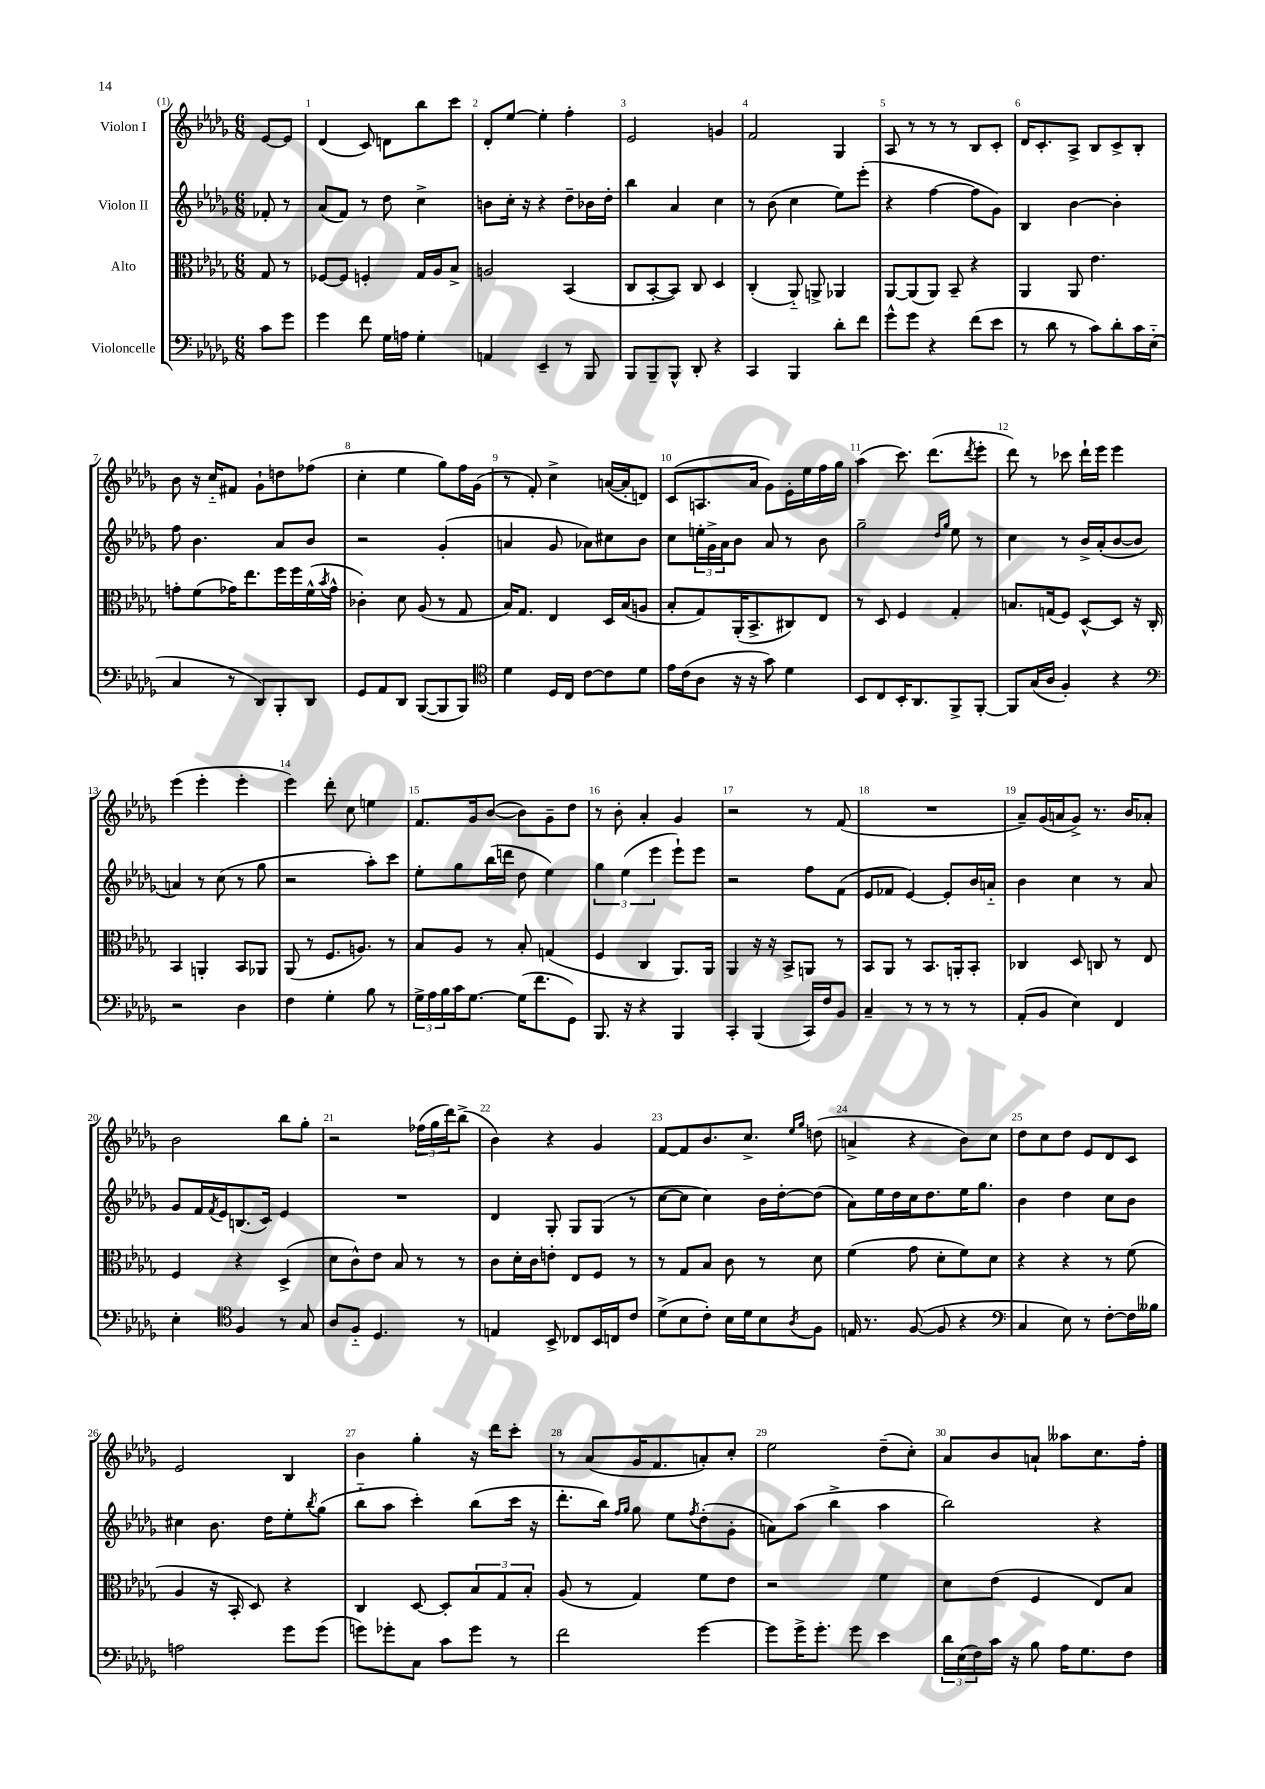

**kern	**kern	**kern	**kern
*staff4	*staff3	*staff2	*staff1
*clefF4	*clefC3	*clefG2	*clefG2
*k[b-e-a-d-g-]	*k[b-e-a-d-g-]	*k[b-e-a-d-g-]	*k[b-e-a-d-g-]
*M6/8	*M6/8	*M6/8	*M6/8
8c\L	8G-/	8f-'/	[8e-/L
8g-\J	8r	8r	8e-/]J
=	=	=	=
4g-\	[8F-/L	(8a-/L	(4d-/
.	8F-/]J	8f/J)	.
8f\	4F'/	8r	8c/)
16G-\LL	.	8dd-\	8d\L
16A\JJ	.	.	.
4G-'\	16G-/LL	4cc^\	8bb-\
.	16A-/J	.	.
.	8B-^/J	.	8ccc\J
=	=	=	=
4AA/	2A/	8b\L	8d-'/L
.	.	16cc'\Jk	[8ee-/J
.	.	16r	.
4EE-~/	.	4r	4ee-'\]
8r	(4BB-/	8dd-~\L	4ff'\
8BBB-/	.	16b-\L	.
.	.	16dd-'\JJ	.
=	=	=	=
8BBB-/L	8C/L	4bb-\	2e-/
8BBB-~/	[8BB-'/	.	.
8BBB-^^/J	8BB-/]J)	4a-/	.
8DD-'/	8C/	.	.
4r	4D-/	4cc\	4g/
=	=	=	=
4CC/	(4C'/	8r	2f/
.	.	(8b-\	.
4BBB-/	8AA-'~/)	4cc\	.
.	8AA^/	.	.
8d-'\L	4AA-/	8ee-\L)	4G-/
8f\J	.	(8eee-'\J	.
=	=	=	=
8g-^^\L	[8AA-/L	4r	8A-/
8g-\J	(8AA-/]	.	8r
4r	8AA-/J)	[4ff\	8r
.	8BB-~/	.	8r
(8f\L	4r	8ff\]L	8B-/L
8e-\J	.	8g-\J)	8c'/J
=	=	=	=
8r	4AA-/	4B-/	16d-/LK
.	.	.	8.c'/
8d-\	.	.	.
8r	8AA-/	[4b-\	8A-^/J
8c\L)	4.e-\	.	8B-/L
8d-'\	.	4b-'\]	8c^/
16c\L	.	.	8B-'/J
(16E-'~\JJ	.	.	.
=	=	=	=
4C/	8g'\L	8ff\	8b-\
.	(8f\	4.b-\	16r
.	.	.	16cc'~/LK
8r	16g-\K)	.	8f#/J
.	8.ee-\	.	.
8DD-/L)	.	.	8g-`\L
8BBB-'/	16ff\L	8a-/L	8dd\
.	16ff\	.	.
8DD-/J	(16f^^\	8b-/J	(8ff-\J
.	8qb-/	.	.
.	16g-^^\JJ	.	.
=	=	=	=
8GG-/L	4c-'\)	2r	4cc'\
8AA-/	.	.	.
8DD-/J	8d-\	.	4ee-\
([8BBB-/L	(8A-/	.	.
8BBB-/]	8r	(4g-'/	8gg-\L)
8BBB-/J)	8G-/	.	16ff\L
.	.	.	(16g-\JJ
=	=	=	=
*clefC4	*	*	*
4d-\	16B-/LK)	4a/	8r
.	8.G-/J	.	.
.	.	.	8f'/)
16D-/LL	4E-/	8g-/	4cc^\
16C/JJ	.	.	.
[8c\L	.	8a-\L)	.
8c\]	16D-/LL	8cc#\	([16a/LL
.	(16B-/J	.	16a'/]J
8d-\J	8A/J	8b-\J	8d/J)
=	=	=	=
16e-\LL	8B-'/L	8cc\L	(8c/L
(16c\J	.	.	.
8A-\J	8G-/)	24ee'\L	8.A/
.	.	24g-^\	.
.	.	24a-\J	.
16r	(16AA-'/K	8b-\J	.
16r	8.BB-^/	.	16a-/Jk
8g-\)	.	8a-/	8g-\L)
4d-\	8C#/)	8r	16e-'\L
.	.	.	16ee-\
.	8E-/J	8b-\	16ff\
.	.	.	16gg-\JJ
=	=	=	=
8BB-/L	8r	2gg-~\	(4aa-\
8C/	8D-/	.	.
16BB-'/K	4F/	.	8.ccc\)
8.AA-/	.	.	.
.	.	.	(8.ddd-\L
.	.	16qqdd-/LL	.
.	.	16qqgg-/JJ	.
8FF^/	4G-'/	8ee-\	.
.	.	.	8qddd-/
[8FF'/J	.	8r	8eee-'\J
=	=	=	=
8FF/]L	8.B/L	4cc\	8ddd-\)
(16G-/L	.	.	8r
16A-/JJ	(16G/k	.	.
4F'/)	8F/J)	8r	8ccc-\
.	[8D-^^/L	16b-^/LL	16ddd-`\LL
.	.	(16a-'/J	16eee-\JJ
4r	8D-/]J	[8b-/	4eee-\
.	16r	8b-/]J	.
.	16C'/	.	.
=	=	=	=
*clefF4	*	*	*
2r	4BB-/	4a/)	(4eee-\
.	4AA'/	8r	4eee-'\
.	.	(8cc\	.
4D-\	8BB-/L	8r	4eee-'\
.	8AA-/J	8gg-\	.
=	=	=	=
4F\	(8AA-/	2r	4eee-\)
.	8r	.	.
4G-'\	8.F/L	.	8ddd-'\
.	.	.	8cc\
.	8.A/J)	.	.
8B-\	.	8aa-'\L)	4ee\
8r	8r	8ccc\J	.
=	=	=	=
24G-^\LL	8B-/L	8ee-'\L	8.f/L
24A-\	.	.	.
24B-\	.	.	.
16c\J	8A-/J	8gg-\	.
[8.G-\J	.	.	16g-/k
.	8r	(16bb-\L	([8b-/J
.	.	16ddd\JJ	.
(16G-\]LK	8B-'/	8dd-\	8b-\]L)
8.f\	.	.	.
.	(4G/	4ee-\)	8g-~\
8GG-\J)	.	.	8dd-\J
=	=	=	=
8.BBB-/	4F/	6gg-\	8r
.	.	.	8b-'\
.	.	(6ee-\	.
16r	.	.	.
4r	4C/	.	4a-'/
.	.	6eee-\	.
4BBB-/	8.AA-/L)	8eee-`\L)	4g-/
.	.	8eee-\J	.
.	16AA-/Jk	.	.
=	=	=	=
4CC'/	4AA-/	2r	2r
(4BBB-/	16r	.	.
.	16r	.	.
.	8BB-^/L	.	.
16CC/LL)	8AA/J	8ff\L	8r
16F/J	.	.	.
8BB-/J	8r	(8f\J	(8f/
=	=	=	=
4C~/	8BB-/L	8e-/L	2.r
.	8AA-/J	8f-/J	.
8r	8r	[4e-/)	.
8r	8.BB-/L	.	.
8r	.	8e-'/]L	.
.	16AA'/k	.	.
8r	8BB-'/J	16b-/L	.
.	.	16a'~/JJ	.
=	=	=	=
(8AA-'/L	4C-/	4b-\	8a-~/L)
8BB-/J	.	.	(16g-/L
.	.	.	16a/J
4E-\)	8D-/	4cc\	8g-^/J)
.	8C/	.	8.r
4FF/	8r	8r	.
.	.	.	16b-/LK
.	8E-/	8a-/	8a-'/J
=	=	=	=
4E-'\	4F/	8g-/L	2b-\
.	.	16f/L	.
.	.	8qf/	.
.	.	16e-/J	.
*clefC4	*	*	*
4F/	4r	(8.B/	.
.	.	16c/Jk)	.
8r	(4D-^/	4e-/	8bb-\L
8G-/	.	.	8gg-'\J
=	=	=	=
8A-/L	8d-\L	2.r	2r
8F'~/J	8c^^\)	.	.
4.D-/	8e-\J	.	.
.	8B-/	.	.
.	8r	.	(24ff-\LL
.	.	.	24gg-\
.	.	.	24ddd-\J)
8r	8r	.	(8bb-^\J
=	=	=	=
4E/	8c\L	4d-/	4b-\)
.	16d-'\L	.	.
.	16c\J	.	.
8BB-^/	8e'\J	8G-'/	4r
8C-/L	8E-/L	8G-/L	.
16BB-/L	8F/J	(8G-/J	4g-/
16C/J	.	.	.
8c/J	8r	8r	.
=	=	=	=
(8d-^\L	8r	[8cc\L	[8f/L
8B-\	8G-/L	8cc\]J	8f/]
8c'\J)	8B-/J	4cc\)	8.b-/
16B-\LL	8c\	.	.
16d-\J	.	.	8.cc^/J
8B-\	8r	16b-\LL	.
.	.	[16dd-'\J	.
.	.	.	16qqee-/LL
8qA-/	.	.	16qqgg-/JJ
8F\J	8d-\	(8dd-\]J	(8dd\
=	=	=	=
16E/	(4f\	8a-\L)	4a^/
8.r	.	.	.
.	.	16ee-\L	.
.	.	16dd-\	.
([8F/	8g-\	16cc\J	4r
.	.	8.dd-\	.
8F/]	8d-'\L	.	.
4r	8f\)	16ee-\K	8b-\L)
.	.	8.gg-\J	.
.	8d-\J	.	8cc\J
=	=	=	=
*clefF4	*	*	*
4C/	4r	4b-\	8dd-\L
.	.	.	8cc\
8E-\)	4r	4dd-\	8dd-\J
8r	.	.	8e-/L
[8F'\L	8r	8cc\L	8d-/
16F\]L	(8f\	8b-\J	8c/J
16B--\JJ	.	.	.
=	=	=	=
2A\	4A-/	4cc#\	2e-/
.	16r	8.b-\	.
.	16BB-'/	.	.
.	8D-/)	.	.
.	.	16dd-\LK	.
8g-\L	4r	8ee-'\	4B-/
.	.	8qbb-/	.
(8g-\J	.	(8gg-\J	.
=	=	=	=
8g\L)	4C/	8bb-'~\L	4b-\
8g-'\	.	8aa-\J	.
8C\J	[8D-/	4ccc'\)	4gg-'\
8c\L	8D-'/]L	.	.
8g-\J	12B-/	(8bb-\L	16r
.	.	.	16ddd-\LK
.	12G-/	.	.
8r	.	16ccc\Jk	8ccc'\J
.	12B-'/J	.	.
.	.	16r	.
=	=	=	=
2f\	(8A-/	8.ddd-'\L	8r
.	8r	.	(8a-/L
.	.	16bb-\Jk)	.
.	.	16qqff/LL	.
.	.	16qqgg-/JJ	.
.	4G-/)	8gg-\	16g-/K
.	.	.	8.f/
.	.	8ee-\L	.
.	.	8qff/	.
[4g-\	8f\L	(8dd-'\	8a'/)
.	8e-\J	8g-'\J	8cc'/J
=	=	=	=
8g-\]L	2r	8a\L)	2ee-\
16g-^\K	.	(8aa-\J	.
8.g-'\J	.	.	.
.	.	4bb-^\	.
8g-\	.	.	.
4e-\	4f\	4aa-\	(8dd-~\L
.	.	.	8cc'\J)
=	=	=	=
24d-\LL	8d-\L	2bb-\)	8a-/L
(24E-\	.	.	.
24F\)	.	.	.
16c\JJ	(8e-\J	.	8b-/
16r	.	.	.
8B-\	4F/	.	8a`/J
16A-\LK	.	.	8aa--\L
8.G-\	.	.	.
.	8E-/L)	4r	8.cc\
8F\J	8B-/J	.	.
.	.	.	16ff'\Jk
==	==	==	==
*-	*-	*-	*-
